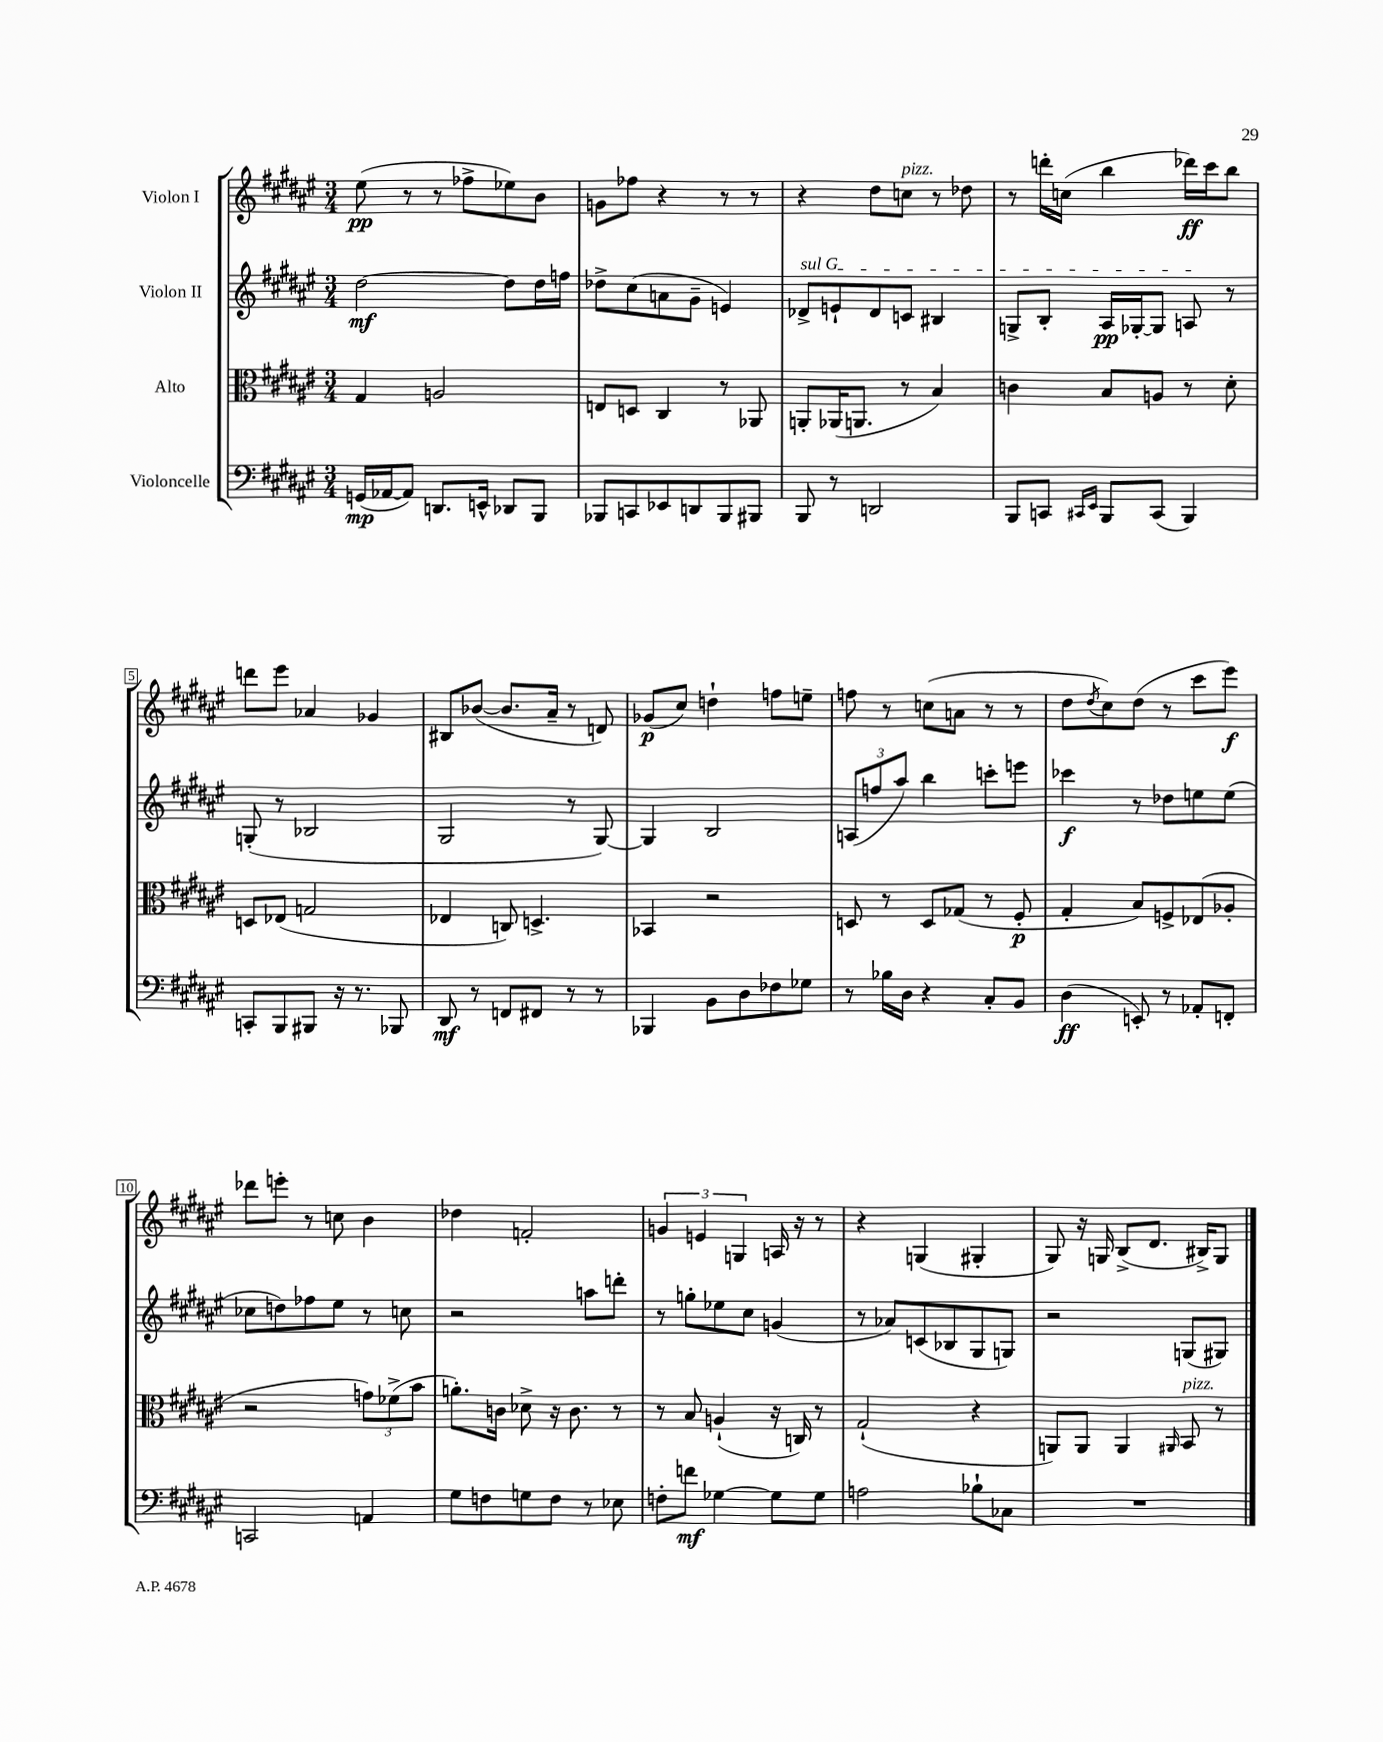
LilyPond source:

<<
\new StaffGroup <<
\new Staff = "s0" \with { instrumentName = "Violon I" } {
    \clef treble \key fis \major \numericTimeSignature \time 3/4
    eis''8\pp( r8 r8 fes''8-> ees''8) b'8 |
    g'8 fes''8 r4 r8 r8 |
    r4 dis''8 c''8^\markup { \italic "pizz." } r8 des''8 |
    r8 d'''16-. c''16( b''4 des'''16\ff) cis'''16 b''8 |
    d'''8 eis'''8 aes'4 ges'4 |
    bis8 bes'8~( bes'8. ais'16-- r8 d'8) |
    ges'8\p( cis''8) d''4-! f''8 e''8-- |
    f''8 r8 c''8( a'8 r8 r8 |
    dis''8 \acciaccatura { dis''8 } cis''8) dis''8( r8 cis'''8 eis'''8\f) |
    des'''8 e'''8-. r8 c''8 b'4 |
    des''4 f'2-. |
    \tuplet 3/2 { g'4 e'4 g4 } a16 r16 r8 |
    r4 g4( gis4-. |
    gis8) r16 g16 b8->( dis'8. bis16->) g8 \bar "|." |
}
\new Staff = "s1" \with { instrumentName = "Violon II" } {
    \clef treble \key fis \major \numericTimeSignature \time 3/4
    dis''2~\mf dis''8 dis''16 f''16 |
    des''8-> cis''8( a'8 gis'8-- e'4) |
    \once \override TextSpanner.bound-details.left.text = \markup { \italic "sul G" } des'8->\startTextSpan e'8-! des'8 c'8 bis4 |
    g8-> b8-. ais16\pp ges16~-. ges8 a8\stopTextSpan r8 |
    g8-.( r8 bes2 |
    gis2 r8 gis8~) |
    gis4 b2 |
    \tuplet 3/2 { a8( f''8 ais''8) } b''4 c'''8-. e'''8 |
    ces'''4\f r8 des''8 e''8 e''8( |
    ces''8 d''8) fes''8 eis''8 r8 c''8 |
    r2 a''8 d'''8-. |
    r8 g''8-. ees''8 cis''8 g'4( |
    r8 aes'8) c'8( bes8 gis8 g8) |
    r2 g8( gis8) \bar "|." |
}
\new Staff = "s2" \with { instrumentName = "Alto" } {
    \clef alto \key fis \major \numericTimeSignature \time 3/4
    gis4 a2 |
    e8 d8 cis4 r8 aes,8 |
    a,8-. aes,16( a,8. r8 b4) |
    c'4 b8 a8 r8 dis'8-. |
    d8 ees8( g2 |
    ees4 c8) d4.-> |
    bes,4 r2 |
    d8 r8 d8 ges8( r8 fis8-.\p |
    gis4-. b8) f8-> ees8( aes8-. |
    r2 \tuplet 3/2 { g'8) fes'8->( b'8 } |
    a'8.-.) c'16 des'8-> r16 c'8. r8 |
    r8 b8 a4-!( r16 c16) r8 |
    gis2-!( r4 |
    a,8) a,8 a,4 \grace { ais,16 } b,8^\markup { \italic "pizz." } r8 \bar "|." |
}
\new Staff = "s3" \with { instrumentName = "Violoncelle" } {
    \clef bass \key fis \major \numericTimeSignature \time 3/4
    g,16\mp( aes,16~ aes,8) d,8. e,16-^ des,8 b,,8 |
    bes,,8 c,8 ees,8 d,8 bes,,8 bis,,8 |
    b,,8 r8 d,2 |
    b,,8 c,8 \grace { cis,16 eis,16 } b,,8 cis,8( b,,4) |
    c,8-. b,,8 bis,,8 r16 r8. bes,,8 |
    dis,8\mf r8 f,8 fis,8 r8 r8 |
    bes,,4 b,8 dis8 fes8 ges8 |
    r8 bes16 dis16 r4 cis8-. b,8 |
    dis4\ff( e,8-.) r8 aes,8-. f,8-. |
    c,2 a,4 |
    gis8 f8 g8 f8 r8 ees8 |
    f8-. f'8\mf ges4~ ges8 ges8 |
    a2 bes8-! ces8 |
    R2. \bar "|." |
}
>>
>>
\layout { \context { \Score \override BarNumber.stencil = #(make-stencil-boxer 0.1 0.3 ly:text-interface::print) } }
